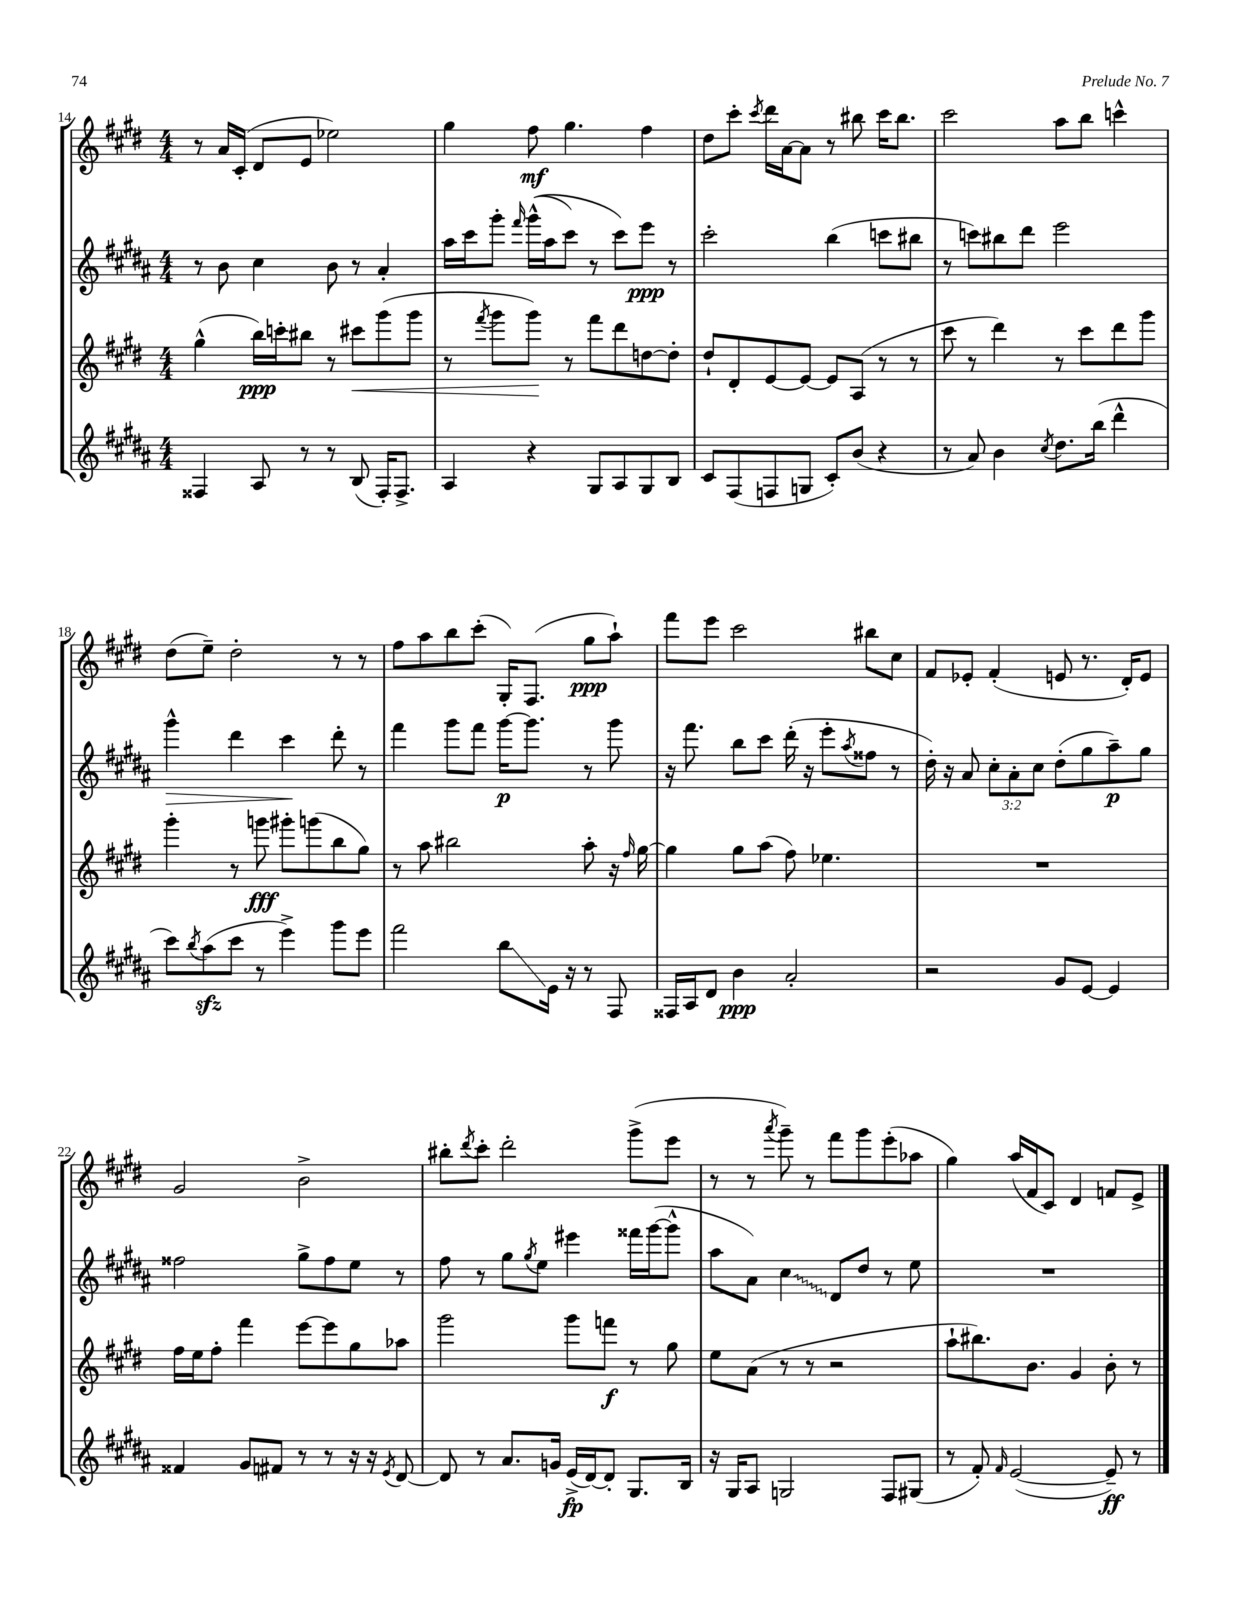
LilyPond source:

<<
\new StaffGroup <<
\new Staff = "s0" {
    \clef treble \key e \major \numericTimeSignature \time 4/4
    r8 a'16 cis'16-.( dis'8 e'8 ees''2) |
    gis''4 fis''8\mf gis''4. fis''4 |
    dis''8 cis'''8-. \acciaccatura { cis'''8 } dis'''16 a'16~ a'8 r8 bis''8 cis'''16 bis''8. |
    cis'''2 a''8 b''8 c'''4-^ |
    dis''8( e''8--) dis''2-. r8 r8 |
    fis''8 a''8 b''8 cis'''8-.( gis16-.) fis8.( gis''8\ppp a''8-!) |
    fis'''8 e'''8 cis'''2 bis''8 cis''8 |
    fis'8 ees'8-. fis'4-.( e'8 r8. dis'16-.) e'8 |
    gis'2 b'2-> |
    bis''8-. \acciaccatura { dis'''8 } cis'''8-. dis'''2-. gis'''8->( e'''8 |
    r8 r8 \acciaccatura { a'''8 } gis'''8--) r8 fis'''8 gis'''8 e'''8-.( aes''8 |
    gis''4) a''16( fis'16 cis'8) dis'4 f'8 e'8-> \bar "|." |
}
\new Staff = "s1" {
    \clef treble \key b \major \numericTimeSignature \time 4/4 \override Staff.TupletNumber.text = #tuplet-number::calc-fraction-text
    r8 b'8 cis''4 b'8 r8 ais'4-. |
    ais''16 cis'''16 gis'''8-. \grace { fis'''16 } gis'''16-^(\( ais''16 cis'''8) r8 cis'''8\) e'''8\ppp r8 |
    cis'''2-. b''4( c'''8 bis''8 |
    r8 c'''8) bis''8 dis'''8 e'''2 |
    gis'''4-^\> dis'''4 cis'''4\! dis'''8-. r8 |
    fis'''4 gis'''8 fis'''8 gis'''16~\p gis'''8. r8 gis'''8 |
    r16 fis'''8. b''8 cis'''8 dis'''16-.( r16 e'''8-. \acciaccatura { ais''8 } fisis''8 r8 |
    dis''16-.) r16 ais'8 \tuplet 3/2 { cis''8-. ais'8-. cis''8 } dis''8-.( gis''8 ais''8--\p) gis''8 |
    fisis''2 gis''8-> fisis''8 e''8 r8 |
    fis''8 r8 gis''8 \acciaccatura { gis''8 } e''8 eis'''4 fisis'''16 gis'''16~( gis'''8-^ |
    ais''8 ais'8) \once \override Glissando.style = #'zigzag cis''4\glissando dis'8 dis''8 r8 e''8 |
    R1 \bar "|." |
}
\new Staff = "s2" {
    \clef treble \key e \major \numericTimeSignature \time 4/4
    gis''4-^( b''16\ppp) c'''16-. bis''8 r8 cis'''8\< gis'''8( gis'''8 |
    r8 \acciaccatura { fis'''8 } gis'''8 gis'''8\!) r8 fis'''8 dis'''8 d''8~ d''8-. |
    dis''8-! dis'8-. e'8~ e'8~ e'8 a8( r8 r8 |
    cis'''8 r8 dis'''4) r8 cis'''8 dis'''8 gis'''8 |
    gis'''4-. r8 g'''8\fff gis'''8-. g'''8( b''8 gis''8) |
    r8 a''8 bis''2 a''8-. r16 \grace { fis''16 } gis''16~ |
    gis''4 gis''8 a''8( fis''8) ees''4. |
    R1 |
    fis''16 e''16 fis''8-. fis'''4 e'''8~ e'''8 gis''8 aes''8 |
    gis'''2 gis'''8 f'''8\f r8 gis''8 |
    e''8 a'8( r8 r8 r2 |
    a''8-! bis''8.) b'8. gis'4 b'8-. r8 \bar "|." |
}
\new Staff = "s3" {
    \clef treble \key b \major \numericTimeSignature \time 4/4
    fisis4 ais8 r8 r8 b8( fisis16-.) fisis8.-> |
    ais4 r4 gis8 ais8 gis8 b8 |
    cis'8 fis8( f8 g8 cis'8-.) b'8( r4 |
    r8 ais'8) b'4 \acciaccatura { cis''8 } dis''8. b''16( dis'''4-^ |
    cis'''8) \acciaccatura { b''8 } ais''8\sfz( cis'''8 r8 e'''4->) gis'''8 e'''8 |
    fis'''2 b''8\glissando e'16 r16 r8 fis8 |
    fisis16 ais16 dis'8 b'4\ppp ais'2-. |
    r2 gis'8 e'8~ e'4 |
    fisis'4 gis'8 fis'8 r8 r8 r16 r16 \acciaccatura { e'8 } dis'8~ |
    dis'8 r8 ais'8. g'16 e'16->\fp( dis'16~) dis'8-. gis8. b16 |
    r16 gis16 ais8 g2 fis8 gis8( |
    r8 fis'8-.) \grace { fis'16 } e'2~( e'8--\ff) r8 \bar "|." |
}
>>
>>
\layout { \context { \Score currentBarNumber = #14 } }
